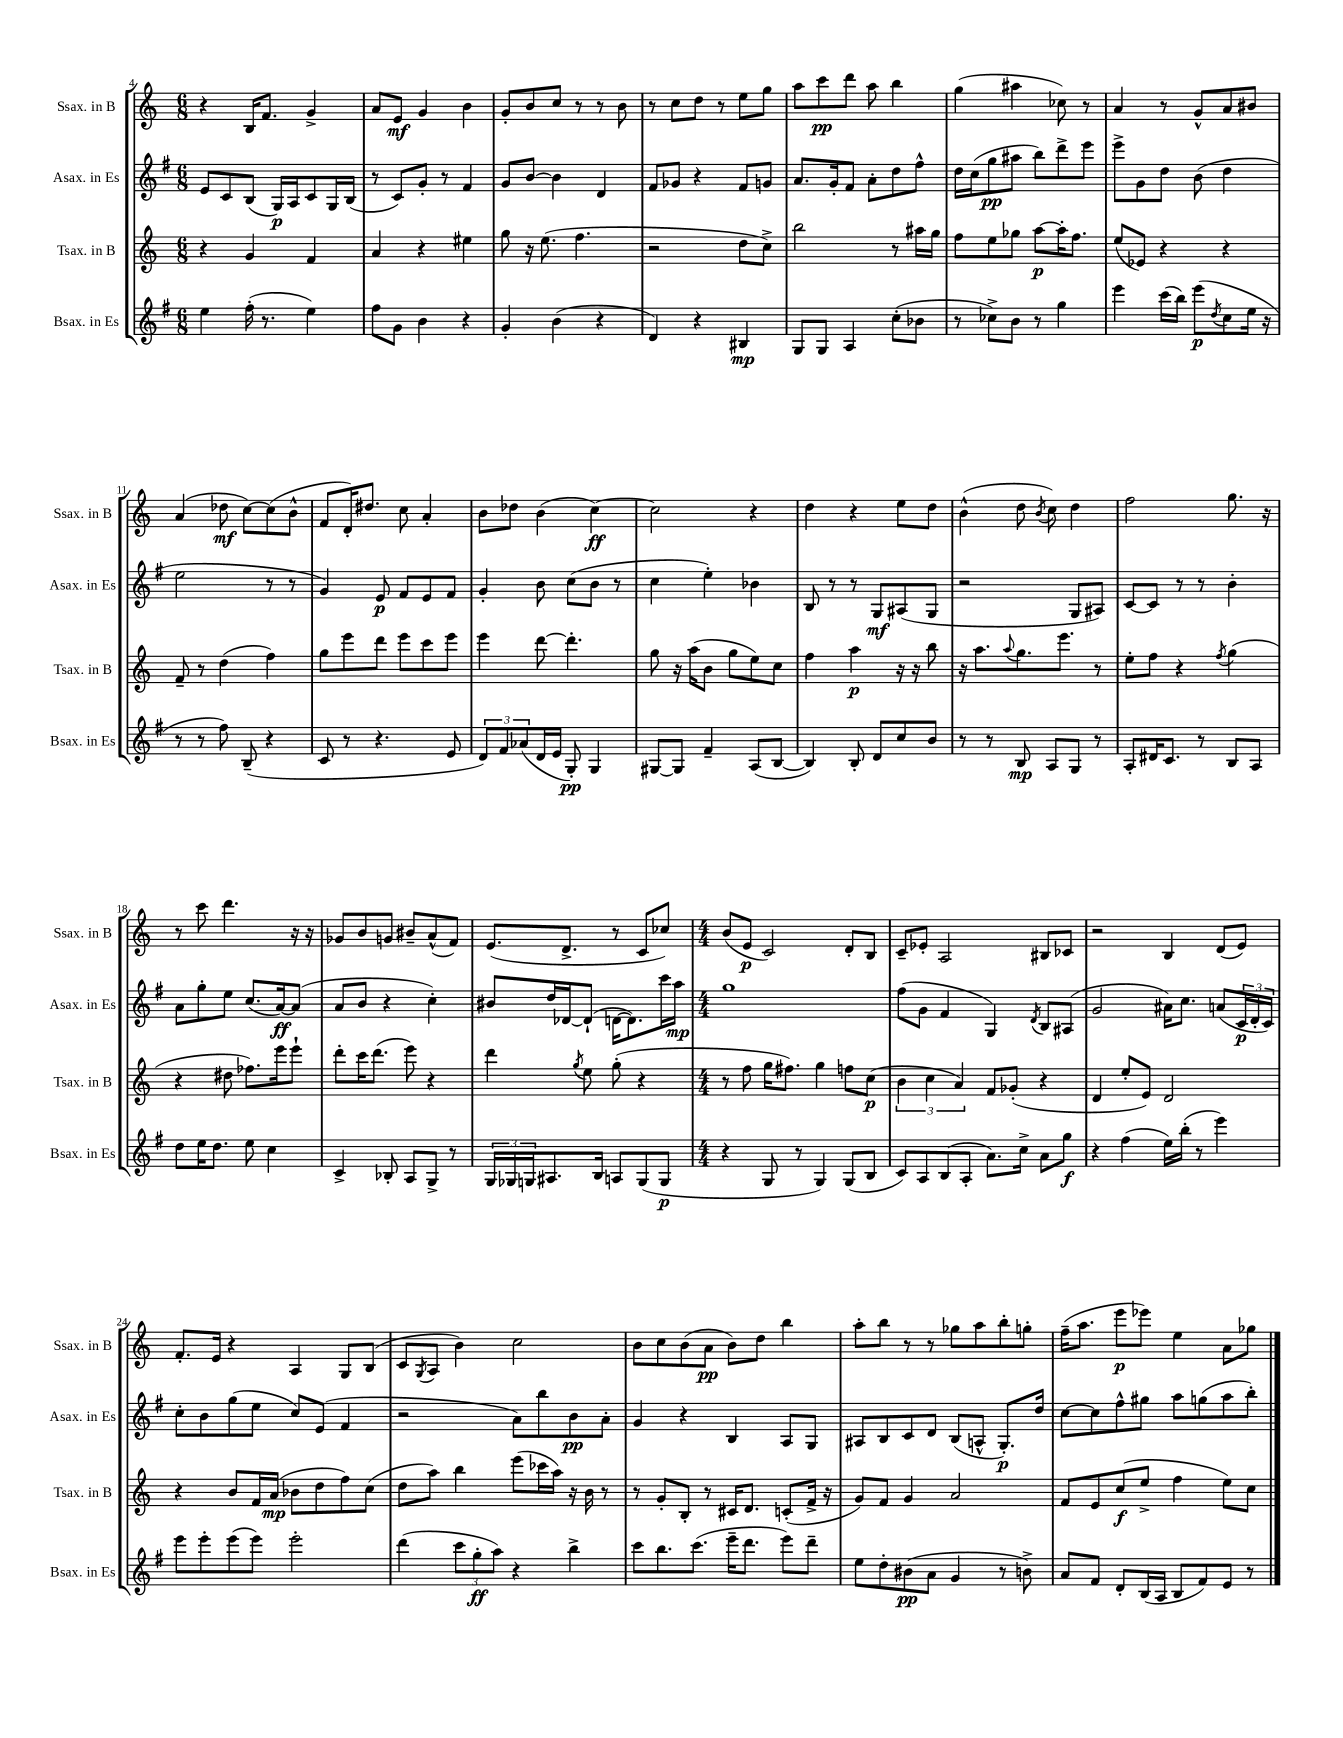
<<
\new StaffGroup <<
\new Staff = "s0" \with { instrumentName = "Ssax. in B" shortInstrumentName = "Ssax. in B" } {
    \clef treble \key c \major \numericTimeSignature \time 6/8
    r4 b16 f'8. g'4-> |
    a'8 e'8\mf g'4 b'4 |
    g'8-. b'8 c''8 r8 r8 b'8 |
    r8 c''8 d''8 r8 e''8 g''8 |
    a''8 c'''8\pp d'''8 a''8 b''4 |
    g''4( ais''4 ces''8) r8 |
    a'4 r8 g'8-^ a'8 bis'8 |
    a'4( des''8\mf c''8~) c''8( b'8-^ |
    f'8 d'16-.) dis''8. c''8 a'4-. |
    b'8 des''8 b'4( c''4~\ff) |
    c''2 r4 |
    d''4 r4 e''8 d''8 |
    b'4-^( d''8 \acciaccatura { b'8 } c''8) d''4 |
    f''2 g''8. r16 |
    r8 c'''8 d'''4. r16 r16 |
    ges'8 b'8 g'8 bis'8-- a'8-^( f'8) |
    e'8.( d'8.-> r8 c'8 ces''8) |
    \numericTimeSignature \time 4/4 b'8( e'8\p c'2) d'8-. b8 |
    c'8-- ees'8-. a2 bis8 ces'8 |
    r2 b4 d'8( e'8) |
    f'8.-. e'16 r4 a4 g8 b8( |
    c'8 \acciaccatura { g8 } a8 b'4) c''2 |
    b'8 c''8 b'8( a'8\pp b'8) d''8 b''4 |
    a''8-. b''8 r8 r8 ges''8 a''8 b''8-. g''8-. |
    f''16--( a''8. e'''8\p ees'''8) e''4 a'8 ges''8 \bar "|." |
}
\new Staff = "s1" \with { instrumentName = "Asax. in Es" shortInstrumentName = "Asax. in Es" } {
    \clef treble \key g \major \numericTimeSignature \time 6/8
    e'8 c'8 b8( g16\p) a16 c'8 g16 b16( |
    r8 c'8) g'8-. r8 fis'4 |
    g'8 b'8~ b'4 d'4 |
    fis'8 ges'8 r4 fis'8 g'8 |
    a'8. g'16-. fis'8 a'8-. d''8 fis''8-^ |
    d''16 c''16( g''8\pp ais''8 b''8) d'''8-> e'''8 |
    e'''8-> g'8 d''8 b'8( d''4 |
    e''2 r8 r8 |
    g'4) e'8\p fis'8 e'8 fis'8 |
    g'4-. b'8 c''8( b'8 r8 |
    c''4 e''4-.) bes'4 |
    b8 r8 r8 g8\mf ais8( g8 |
    r2 g8 ais8) |
    c'8~ c'8 r8 r8 b'4-. |
    a'8 g''8-. e''8 c''8.( a'16~\ff) a'8( |
    a'8 b'8 r4 c''4-.) |
    bis'8 d''16 des'16~ des'8-!( d'16~ d'8.) c'''16 a''16\mp |
    \numericTimeSignature \time 4/4 g''1 |
    fis''8( g'8 fis'4 g4) \acciaccatura { d'8 } b8 ais8( |
    g'2 ais'16) c''8. a'8( \tuplet 3/2 { c'16\p d'16-. c'16) } |
    c''8-. b'8 g''8( e''8 c''8) e'8( fis'4 |
    r2 a'8) b''8 b'8\pp a'8-. |
    g'4 r4 b4 a8 g8 |
    ais8 b8 c'8 d'8 b8( a8-^ g8.-.\p) d''16 |
    c''8~ c''8 fis''8-^ gis''8 a''8 g''8( a''8 b''8-.) \bar "|." |
}
\new Staff = "s2" \with { instrumentName = "Tsax. in B" shortInstrumentName = "Tsax. in B" } {
    \clef treble \key c \major \numericTimeSignature \time 6/8
    r4 g'4 f'4 |
    a'4 r4 eis''4 |
    g''8 r16 e''8.( f''4. |
    r2 d''8 c''8->) |
    b''2 r8 ais''16 g''16 |
    f''8 e''8 ges''8 a''8~\p a''16-. f''8. |
    e''8( ees'8) r4 r4 |
    f'8-- r8 d''4( f''4) |
    g''8 e'''8 d'''8 e'''8 c'''8 e'''8 |
    e'''4 d'''8~ d'''4.-. |
    g''8 r16 a''16( b'8 g''8 e''8) c''8 |
    f''4 a''4\p r16 r16 b''8 |
    r16 a''8. \appoggiatura { a''8 } g''8. e'''8. r8 |
    e''8-. f''8 r4 \acciaccatura { f''8 } g''4( |
    r4 dis''8 fes''8.) e'''16 e'''8-! |
    d'''8-. c'''16 d'''8.( e'''8) r4 |
    d'''4 \acciaccatura { g''8 } e''8 g''8-.( r4 |
    \numericTimeSignature \time 4/4 r8 f''8 g''16 fis''8.) g''4 f''8 c''8\p( |
    \tuplet 3/2 { b'4 c''4 a'4) } f'8 ges'8-.( r4 |
    d'4 e''8-. e'8) d'2 |
    r4 b'8 f'16 a'16\mp( bes'8 d''8 f''8) c''8( |
    d''8 a''8) b''4 e'''8( ces'''16 a''16) r16 b'16 r8 |
    r8 g'8-. b8-. r8 cis'16 d'8. c'8-.( f'16-> r16 |
    g'8) f'8 g'4 a'2 |
    f'8 e'8 c''8\f( e''8-> f''4 e''8) c''8 \bar "|." |
}
\new Staff = "s3" \with { instrumentName = "Bsax. in Es" shortInstrumentName = "Bsax. in Es" } {
    \clef treble \key g \major \numericTimeSignature \time 6/8
    e''4 fis''16-.( r8. e''4) |
    fis''8 g'8 b'4 r4 |
    g'4-. b'4( r4 |
    d'4) r4 bis4\mp |
    g8 g8 a4 c''8-.( bes'8 |
    r8 ces''8->) b'8 r8 g''4 |
    e'''4 c'''16( b''16) e'''8\p( \acciaccatura { d''8 } c''8 e''16 r16 |
    r8 r8 fis''8) b8--( r4 |
    c'8 r8 r4. e'8 |
    \tuplet 3/2 { d'8) fis'8 aes'8( } d'16 e'16 g8-.\pp) g4 |
    gis8~ gis8 fis'4-- a8( b8~ |
    b4) b8-. d'8 c''8 b'8 |
    r8 r8 b8\mp a8 g8 r8 |
    a8-. dis'16 c'8. r8 b8 a8 |
    d''8 e''16 d''8. e''8 c''4 |
    c'4-> bes8-. a8 g8-> r8 |
    \tuplet 3/2 { g16 ges16 g16 } ais8. b16 a8 g8( g8\p |
    \numericTimeSignature \time 4/4 r4 g8 r8 g4) g8( b8 |
    c'8) a8 b8( a8-. a'8.) c''16-> a'8 g''8\f |
    r4 fis''4( e''16) b''16-.( r8 e'''4) |
    e'''8 e'''8-. e'''8( e'''8) e'''2-. |
    d'''4( \tuplet 3/2 { c'''8 g''8-.\ff a''8) } r4 b''4-> |
    c'''8 b''8. c'''8.( e'''16-- d'''8. e'''8) d'''8-- |
    e''8 d''8-. bis'8\pp( a'8 g'4 r8 b'8->) |
    a'8 fis'8 d'8-. b16( a16 b8 fis'8) e'8 r8 \bar "|." |
}
>>
>>
\layout { \context { \Score currentBarNumber = #4 } }
